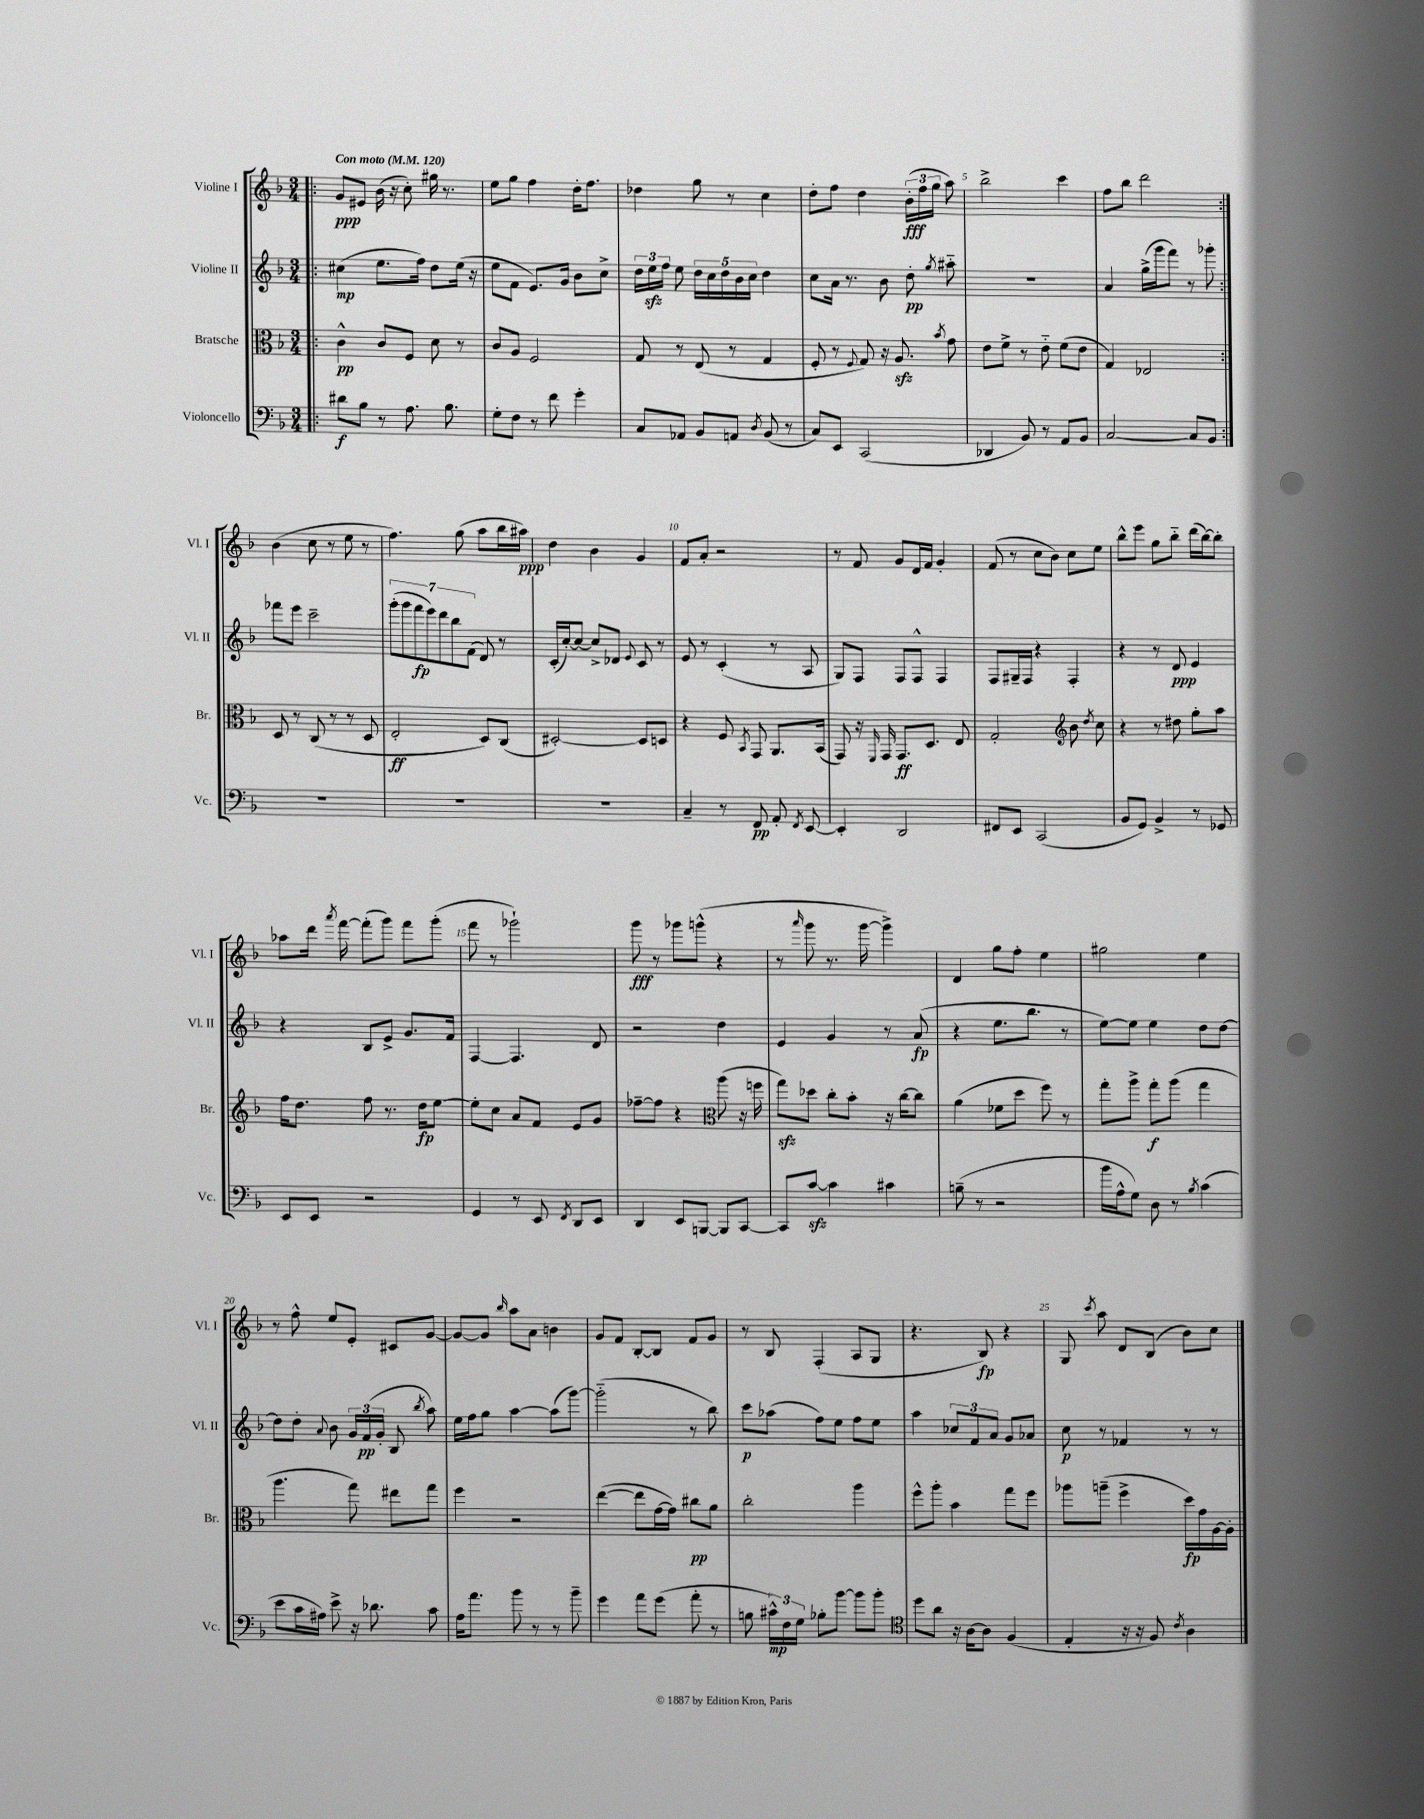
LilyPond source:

<<
\new StaffGroup <<
\new Staff = "s0" \with { instrumentName = "Violine I" shortInstrumentName = "Vl. I" } {
    \clef treble \key f \major \numericTimeSignature \time 3/4 \tempo "Con moto" 4 = 120
    \autoBeamOff \repeat volta 2 { \bar ".|:" g'8[\ppp eis'8] bes'16( r16 c''8-.) gis''16 r8. |
    e''8[ g''8] f''4 d''16[-. f''8.] |
    des''4 g''8 r8 c''4 |
    d''8[-. f''8] d''4 \tuplet 3/2 { bes'16[-.\fff( f''16 g''16] } a''8) |
    bes''2-> c'''4 |
    f''8[ bes''8] d'''2 | }
    bes'4( c''8 r8 e''8 r8 |
    f''4.) g''8( a''8[ bes''16 ais''16]\ppp) |
    d''4 bes'4 g'4 |
    f'8[ a'8]-. r2 |
    r8 f'8 g'8[ d'16 f'16] g'4-. |
    f'8( r8 c''8[ bes'8]) c''8[ e''8] |
    bes''8[-^ e'''8] g''8[ bes''8]-_ d'''16[( bes''16~) bes''8]-. |
    aes''8[ d'''16] \acciaccatura { a'''8 } f'''16~ f'''8[-.( g'''8]) f'''8[ g'''8]-.( |
    f'''8 r8 ges'''2-!) |
    g'''8\fff r8 ges'''8[ g'''8]-^( r4 |
    r8 \grace { a'''16 } g'''8 r8. g'''16~ g'''4->) |
    d'4 g''8[ f''8]-. e''4 |
    gis''2 e''4 |
    r8 f''8-^ e''8[ e'8]-. cis'8[ g'8]~ |
    g'8[~ g'8] \grace { bes''16 } a''8[ a'8] b'4 |
    g'8[ f'8] bes8[~-. bes8] f'8[ g'8] |
    r8 bes8 f4-.( a8[ g8] |
    r4. bes8\fp) r4 |
    g8 \acciaccatura { c'''8 } a''8 d'8[ bes8]( bes'8[) c''8] \bar "|." |
}
\new Staff = "s1" \with { instrumentName = "Violine II" shortInstrumentName = "Vl. II" } {
    \clef treble \key f \major \numericTimeSignature \time 3/4
    \autoBeamOff \repeat volta 2 { \bar ".|:" cis''4\mp( e''8.[ f''16]) d''8[ e''16]( r16 |
    e''8[ f'8] e'8.[) g'16] bes'8[ c''8]-> |
    \tuplet 3/2 { d''16[ e''16\sfz f''16] } e''8 \tuplet 5/4 { d''16[ c''16 d''16 bes'16 c''16] } d''4 |
    c''8[ a'16] r8. bes'8 d''8-.\pp \acciaccatura { g''8 } ais''8-_ |
    R2. |
    a'4 g''16[->( g'''16 f'''8]) r8 ges'''8-. | }
    fes'''8[ e'''8] c'''2-- |
    \tuplet 7/4 { g'''8[-.( g'''8 f'''8\fp e'''8) d'''8 bes''8 f'8]( } d'8) r8 |
    c'16[-.( c''16~-.) c''8]~ c''8[-> des'8] \appoggiatura { e'8 } c'8 r8 |
    e'8 r8 c'4-.( r8 a8 |
    g8[) f8] f8[ f8]-^ f4 |
    f8[ gis16-- f16] r4 f4-. |
    r4 r8 d'8\ppp e'4 |
    r4 bes8[ e'8]-> g'8.[ f'16] |
    f4~ f4. d'8 |
    r2 d''4 |
    e'4 g'4 r8 a'8\fp( |
    r4 e''8.[ bes''8.] r8 |
    e''8[~) e''8] e''4 d''8[ d''8]~ |
    d''8[ d''8]-. \appoggiatura { a'8 } bes'8 \tuplet 3/2 { g'16[ f'16\pp( g'16]-. } bes8 \acciaccatura { bes''8 } a''8) |
    e''16[ f''16 g''8] a''4~ a''8[( g'''8]~) |
    g'''2-_( r8 bes''8) |
    c'''8[\p aes''8]( f''8[) e''8] f''8[ e''8] |
    a''4 \tuplet 3/2 { ces''8[ f'8 a'8] } g'8[ aes'8] |
    c''8\p r8 fes'4 r8 r8 \bar "|." |
}
\new Staff = "s2" \with { instrumentName = "Bratsche" shortInstrumentName = "Br." } {
    \clef alto \key f \major \numericTimeSignature \time 3/4
    \autoBeamOff \repeat volta 2 { \bar ".|:" c'4-^\pp c'8[ f8] d'8 r8 |
    c'8[ a8] f2 |
    g8 r8 e8( r8 g4 |
    f8-. r8 \appoggiatura { f8 } g8) r16 a8.\sfz \acciaccatura { bes'8 } g'8 |
    e'8[ f'8]-> r8 e'8-_ f'8[( e'8] |
    g4) ees2 | }
    d8 r8 c8( r8 r8 d8 |
    e2-.\ff d8[) c8]( |
    dis2~-.) dis8[ d8] |
    r4 f8 \acciaccatura { bes,8 } g,8 a,8.[ bes,16]( |
    g,8) r16 \grace { f,16 } g,16 g,8.[\ff d8.] e8 |
    g2-. \clef treble bes'8 \acciaccatura { d''8 } c''8 |
    r4 r8 dis''8 g''8[-. a''8] |
    f''16[ d''8.] f''8 r8. d''16[\fp e''8]~ |
    e''8[-. c''8] a'8[ f'8] e'8[ g'8] |
    fes''8[~-- fes''8] r4 \clef alto a''8( r16 f''16 |
    g''8[\sfz) des''8] c''8[-. bes'8]-. r16 c''16[~ c''8] |
    a'4( fes'8[ d''8] f''8) r8 |
    g''8[-. a''8]-> g''8[-.\f a''8]( g''4 |
    a''4. g''8) eis''8[ g''8] |
    f''4 r2 |
    e''4~( e''8[ g'16~ g'16]) cis''8[\pp a'8] |
    c''2-. a''4 |
    f''8[-^ a''8]-. bes'4 g''8[ f''8] |
    aes''8[ a''8]--( f''4-> d''16[\fp) g'16 a16~ a16]-. \bar "|." |
}
\new Staff = "s3" \with { instrumentName = "Violoncello" shortInstrumentName = "Vc." } {
    \clef bass \key f \major \numericTimeSignature \time 3/4
    \autoBeamOff \repeat volta 2 { \bar ".|:" dis'8[\f bes8] r8 a8. bes8. |
    g8[-. f8] r8 f'8 g'4-. |
    c8[ aes,8] bes,8[ a,8] \acciaccatura { d8 } bes,8( r8 |
    c8[) e,8] c,2( |
    des,4 bes,8) r8 a,8[ bes,8] |
    c2~ c8[ bes,8] | }
    R2. |
    R2. |
    R2. |
    c4-- r8 f,8\pp a,8-. \acciaccatura { f,8 } e,8~ |
    e,4-. d,2 |
    fis,8[ e,8] c,2( |
    bes,8[ g,8]) bes,4-> r8 ges,8 |
    e,8[ e,8] r2 |
    g,4 r8 e,8 \acciaccatura { f,8 } d,8[ e,8] |
    d,4 e,8[ b,,8]~ b,,8[ c,8]~ |
    c,8[ c'8]~\sfz c'4 cis'4 |
    b8--( r8 r2 |
    bes'16[ a16-^ g8]) d8 r8 \acciaccatura { bes8 } c'4( |
    e'8[ c'16 ais16]) e'8-> r16 des'8. c'8 |
    a16[ a'8.] bes'8 r8 r8 bes'8-- |
    g'4 a'8[ g'8]( a'8-. r8 |
    b8 \tuplet 3/2 { cis'16[-^\mp) f16 g16] } bes8[-. bes'8]~ bes'8[ bes'8]-. |
    \clef tenor d''8[ a'8] r16 a16[~ a8] f4( |
    e4-. r16 r16 f8) \acciaccatura { c'8 } a4 \bar "|." |
}
>>
>>
\layout { \context { \Score \override BarNumber.break-visibility = ##(#f #t #t) barNumberVisibility = #(every-nth-bar-number-visible 5) } }
